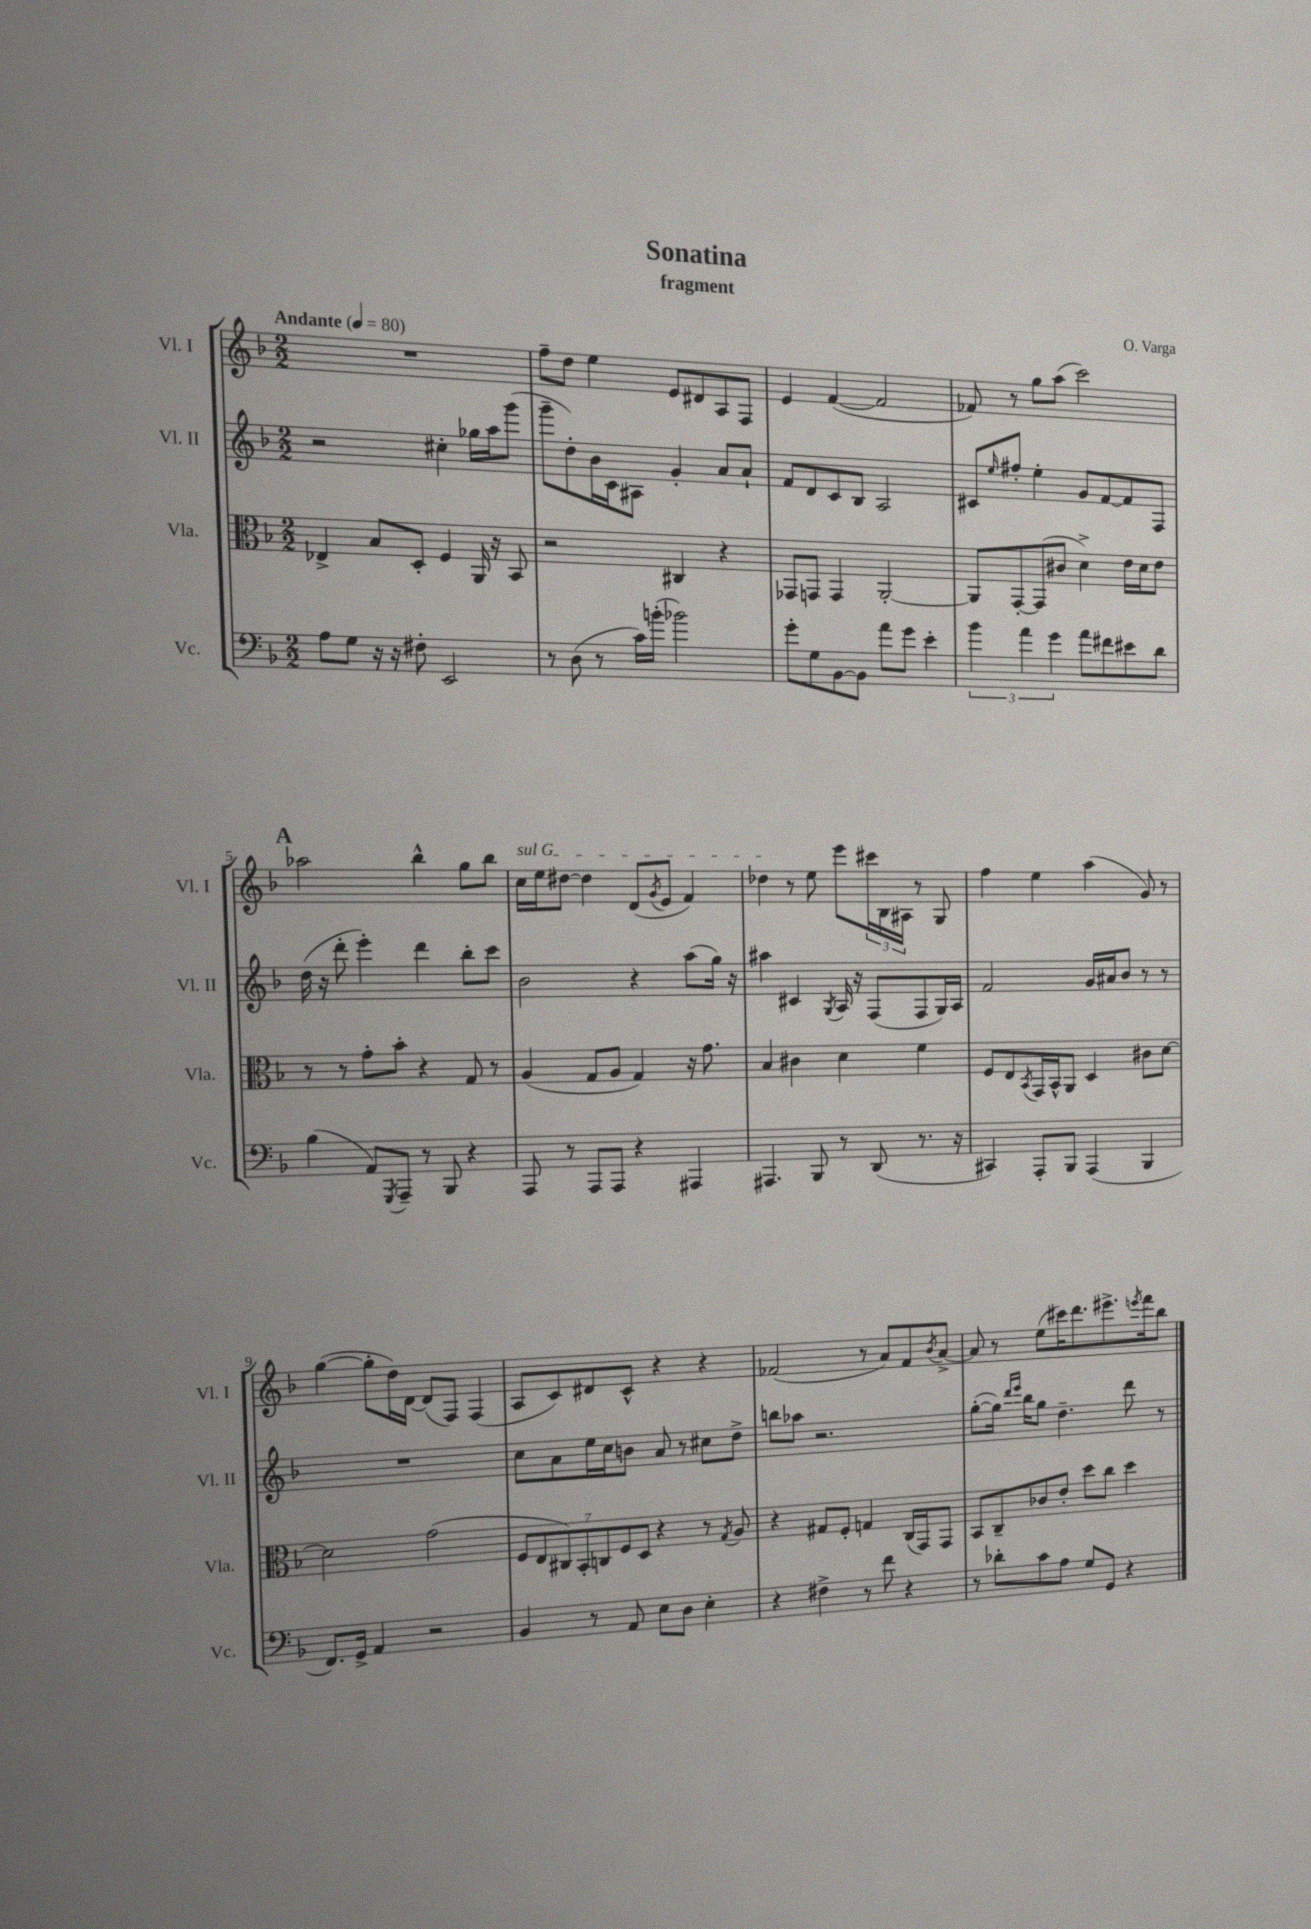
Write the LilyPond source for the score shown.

\header { title = "Sonatina" composer = "O. Varga" subtitle = "fragment" }
<<
\new StaffGroup <<
\new Staff = "s0" \with { instrumentName = "Vl. I" shortInstrumentName = "Vl. I" } {
    \clef treble \key f \major \numericTimeSignature \time 2/2 \tempo "Andante" 4 = 80
    R1 |
    f''8-- d''8 e''4 e'8 dis'8 a8 f8 |
    e'4 f'4~( f'2 |
    fes'8) r8 g''8 a''8( c'''2) |
    \mark \markup { \bold "A" } aes''2 bes''4-^ g''8 bes''8 |
    \once \override TextSpanner.bound-details.left.text = \markup { \italic "sul G" } c''16\startTextSpan e''16 dis''8~ dis''4 d'8( \acciaccatura { g'8 } e'8 f'4) |
    des''4\stopTextSpan r8 e''8 e'''8 \tuplet 3/2 { cis'''16 bes16 ais16 } r8 g8 |
    f''4 e''4 a''4( g'8) r8 |
    g''4~( g''8-. d''16) d'16~ d'8( f8) f4( |
    a8 c'8) dis'8 c'8-^ r4 r4 |
    fes'2( r8 a'8) fes'8 \acciaccatura { bes'8 } a'8~-> |
    a'8 r8 e''8( cis'''16) d'''8. eis'''8.-> \acciaccatura { e'''8 } f'''16 bes''8 \bar "|." |
}
\new Staff = "s1" \with { instrumentName = "Vl. II" shortInstrumentName = "Vl. II" } {
    \clef treble \key f \major \numericTimeSignature \time 2/2
    r2 cis''4-. ges''16 a''16 g'''8( |
    g'''8-- d''8-.) bes'16 c'16 ais8 g'4-. a'8 a'8-! |
    f'8 d'8 c'8 bes8 a2 |
    cis'8 \grace { e''16 } fis''8-. e''4-. g'8 f'8~ f'8 f8 |
    \mark \markup { \bold "A" } d''16( r16 d'''8-. e'''4-.) d'''4 bes''8-. c'''8 |
    bes'2 r4 a''8( g''16) r16 |
    ais''4 cis'4 \acciaccatura { g8 } a16 r16 f8( f8 g16) a16 |
    f'2 g'16 ais'16 bes'8 r8 r8 |
    R1 |
    c''8 a'8 e''16 c''16 b'8 a'8 r8 cis''8 d''8-> |
    b''8 aes''8 r2. |
    g''8~-.( g''16) \grace { d'''16 e'''16 } bes''16 g''8 d''4.-- d'''8 r8 \bar "|." |
}
\new Staff = "s2" \with { instrumentName = "Vla." shortInstrumentName = "Vla." } {
    \clef alto \key f \major \numericTimeSignature \time 2/2
    ees4-> bes8 d8-. f4 a,16 r16 bes,8 |
    r2 cis4 r4 |
    ges,8 g,8 g,4 a,2~-. |
    a,8 g,8~-. g,8( cis'8 d'4->) e'16 d'16 e'8 |
    \mark \markup { \bold "A" } r8 r8 g'8-. bes'8-. r4 g8 r8 |
    a4( g8 a8 g4) r16 g'8. |
    bes4 cis'4 d'4 f'4 |
    f8 e8 \acciaccatura { bes,8 } g,16 bes,16-^ a,8 d4 cis'8 d'8~ |
    d'2 g'2( |
    \tuplet 7/4 { f8 e8 cis8) bes,8-. c8 f8 d8 } r4 r8 \acciaccatura { g8 } a8 |
    r4 gis8 f8-. g4 c16( g,16) g,8 |
    bes,8 c8-- ces'8 e'8-. d''8 c''8 d''4 \bar "|." |
}
\new Staff = "s3" \with { instrumentName = "Vc." shortInstrumentName = "Vc." } {
    \clef bass \key f \major \numericTimeSignature \time 2/2
    a8 g8 r16 r16 fis8-. e,2 |
    r8 d8( r8 c'16) b'16-.( bes'2) |
    g'8-. g8 bes,8~ bes,8 a'8 g'8 e'4-. |
    \tuplet 3/2 { bes'4 a'4 g'4 } a'8 fis'8 eis'8 d'8 |
    \mark \markup { \bold "A" } bes4( a,8) \acciaccatura { g,,8 } a,,8-- r8 bes,,8 r4 |
    a,,8 r8 a,,8 a,,8 r4 ais,,4 |
    ais,,4. bes,,8 r8 d,8( r8. r16 |
    cis,4) a,,8-. bes,,8 a,,4( bes,,4 |
    f,8.) g,16-> a,4 r2 |
    bes,4 r8 a,8 e8 d8 e4-. |
    r4 fis4-> r8 f'8 r4 |
    r8 des'8-. c'8 a8 g8 g,8 r4 \bar "|." |
}
>>
>>
